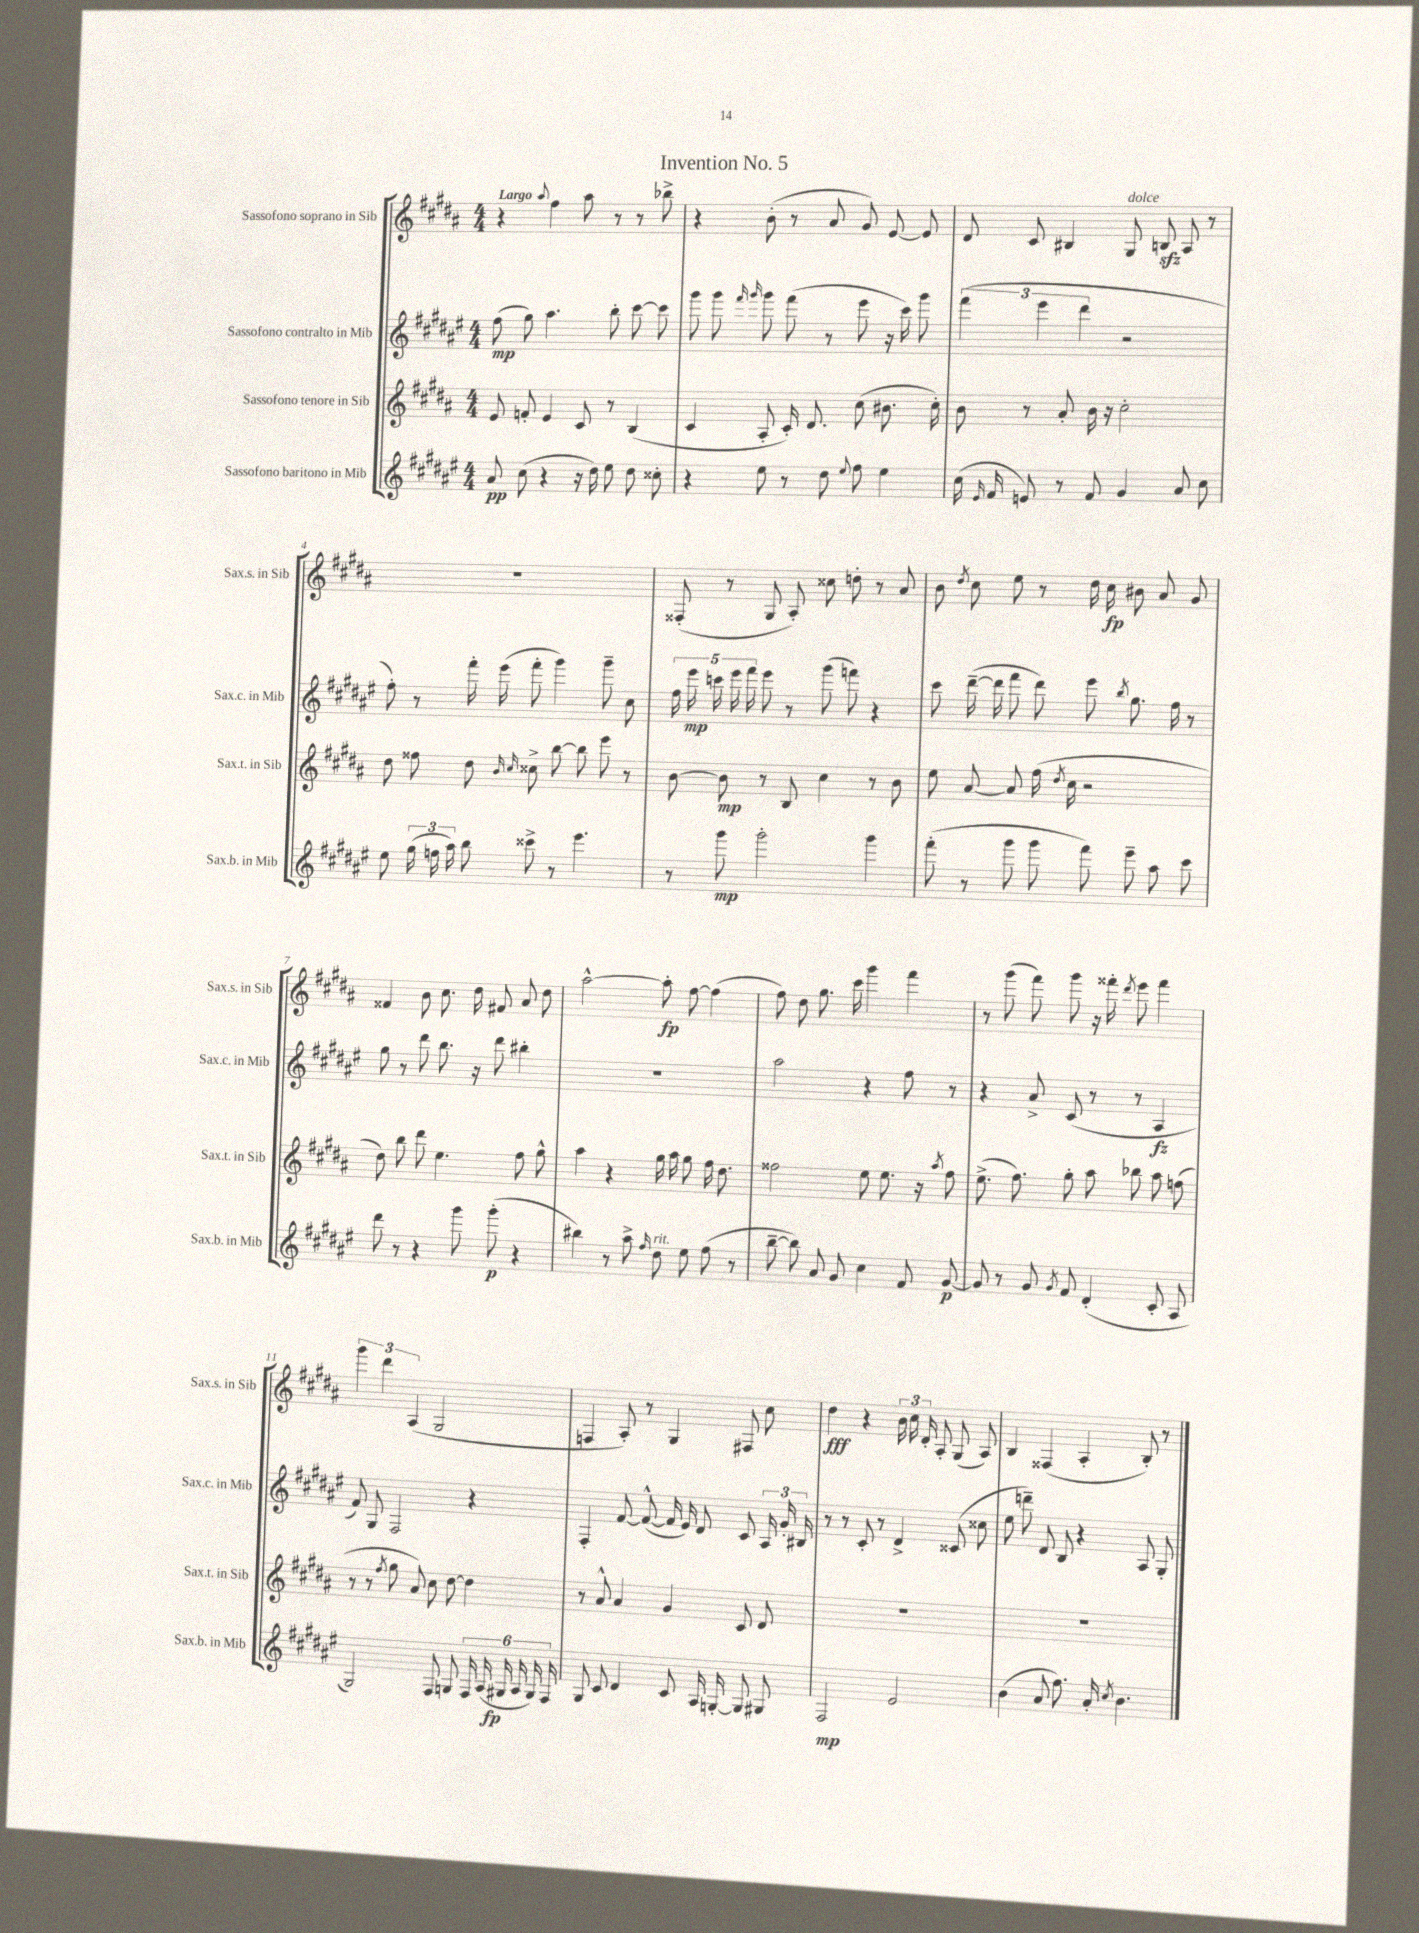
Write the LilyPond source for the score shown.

\header { title = "Invention No. 5" }
<<
\new StaffGroup <<
\new Staff = "s0" \with { instrumentName = "Sassofono soprano in Sib" shortInstrumentName = "Sax.s. in Sib" } {
    \clef treble \key b \major \numericTimeSignature \time 4/4 \tempo "Largo"
    \autoBeamOff r4 \appoggiatura { ais''8 } fis''4 ais''8 r8 r8 bes''8-> |
    r4 b'8-.( r8 ais'8 gis'8) e'8~ e'8 |
    dis'8 cis'8 bis4 gis8^\markup { \italic "dolce" } b8\sfz ais8 r8 |
    R1 |
    fisis8-.( r8 gis8 ais8-.) cisis''8 d''8-. r8 ais'8 |
    b'8 \acciaccatura { dis''8 } cis''8 e''8 r8 dis''16 cis''16\fp bis'8 ais'8 gis'8 |
    fisis'4 b'8 cis''8. dis''16 fis'8 ais'8 dis''8 |
    ais''2~-^ ais''8-.\fp fis''8~ fis''4( |
    fis''8) dis''8 gis''8. cis'''16 gis'''4 fis'''4 |
    r8 gis'''8( fis'''8) gis'''8 r16 fisis'''16-. \acciaccatura { dis'''8 } e'''8 fisis'''4 |
    \tuplet 3/2 { gis'''4 dis'''4 ais4( } gis2 |
    f4 ais8-.) r8 gis4 fis8 cis''8 |
    dis''4\fff r4 \tuplet 3/2 { b'16 cis''16 dis'16-. } ais8-. gis8( ais8) |
    b4 fisis4( ais4-. b8-.) r8 \bar "|." |
}
\new Staff = "s1" \with { instrumentName = "Sassofono contralto in Mib" shortInstrumentName = "Sax.c. in Mib" } {
    \clef treble \key fis \major \numericTimeSignature \time 4/4
    \autoBeamOff fis''8\mp( gis''8) ais''4. b''8-. cis'''8~ cis'''8 |
    gis'''8 gis'''8 \grace { fis'''16 gis'''16 } gis'''8 fis'''8( r8 eis'''8 r16 cis'''16) gis'''8 |
    \tuplet 3/2 { fis'''4( eis'''4 dis'''4 } r2 |
    fis''8-.) r8 fis'''16-. eis'''16( fis'''8-. gis'''4) gis'''8-- cis''8 |
    \tuplet 5/4 { fis''16 eis'''16\mp c'''16 eis'''16 fis'''16 } eis'''8 r8 gis'''8( f'''8) r4 |
    cis'''8 dis'''16~--( dis'''16 fis'''8 dis'''8) eis'''8 \acciaccatura { b''8 } gis''8. fis''16 r8 |
    gis''8 r8 dis'''8 b''8. r16 dis'''8 bis''4-. |
    R1 |
    ais''2 r4 fis''8 r8 |
    r4 ais'8-> cis'8( r8 r8 ais4\fz |
    fis'8) gis8 fis2 r4 |
    fis4-. fis'8~ fis'8~-^( fis'16 eis'16) dis'8 cis'8 \tuplet 3/2 { ais16 gis'16-. bis16 } |
    r8 r8 cis'8-. r8 dis'4-> cisis'8( cisis''8 |
    eis''8 d'''8--) dis'8 b8 r4 ais8 gis8-. \bar "|." |
}
\new Staff = "s2" \with { instrumentName = "Sassofono tenore in Sib" shortInstrumentName = "Sax.t. in Sib" } {
    \clef treble \key b \major \numericTimeSignature \time 4/4
    \autoBeamOff e'8 f'8-. e'4 cis'8 r8 b4( |
    cis'4 ais8-. cis'16-.) dis'8. cis''8( bis'8. cis''16-.) |
    b'8 r8 ais'8-. b'16 r16 cis''2-. |
    dis''8 fisis''8 dis''8 \grace { b'16 cis''16 } cisis''8-> b''8~ b''8 e'''8 r8 |
    b'8~ b'8\mp r8 b8 cis''4 r8 b'8 |
    e''8 ais'8~ ais'8 fis''16( \acciaccatura { dis''8 } cis''16 r2 |
    dis''8) b''8 dis'''8 e''4. fis''8 gis''8-^ |
    ais''4 r4 gis''16 ais''16 gis''8 fis''16 dis''8. |
    fisis''2 e''8 e''8. r16 \acciaccatura { ais''8 } fisis''8 |
    e''8.->( fis''8.) gis''8-. ais''8 bes''8 ais''8 f''8( |
    r8 r8 \acciaccatura { fis''8 } gis''8 ais'8) cis''8 dis''8~ dis''4 |
    r8 ais'8-^ ais'4 gis'4 cis'8 dis'8 |
    R1 |
    R1 \bar "|." |
}
\new Staff = "s3" \with { instrumentName = "Sassofono baritono in Mib" shortInstrumentName = "Sax.b. in Mib" } {
    \clef treble \key fis \major \numericTimeSignature \time 4/4
    \autoBeamOff ais'8\pp cis''8( r4 r16 dis''16) eis''8 dis''8 cisis''8-. |
    r4 eis''8 r8 dis''8 \appoggiatura { eis''8 } fis''8 eis''4 |
    cis''16( \grace { eis'16 } fis'16 e'8) r8 fis'8 gis'4 ais'8 cis''8 |
    eis''8 \tuplet 3/2 { gis''16( f''16 ais''16) } b''8 cisis'''8-> r8 eis'''4. |
    r8 gis'''8\mp gis'''2-. gis'''4 |
    fis'''8-.( r8 gis'''8 gis'''8 fis'''8) eis'''8-- ais''8 cis'''8 |
    dis'''8 r8 r4 gis'''8 gis'''8-.\p( r4 |
    bis''4) r8 ais''8-> \grace { fis''16 } dis''8^\markup { \italic "rit." } eis''8 fis''8( r8 |
    b''8~-- b''8) ais'8 gis'8 cis''4 fis'8 gis'8~\p |
    gis'8 r8 gis'8 \acciaccatura { gis'8 } fis'8 dis'4-.( cis'8-. ais8 |
    gis2) fis8 g8 \tuplet 6/4 { fis16 ais16( gis16\fp ais16 gis16) fis16 } |
    gis8 cis'8 dis'4 cis'8 ais16 g16~-. g8 gis8 |
    fis2\mp eis'2 |
    b'4( ais'8 fis''8.) ais'16-. \acciaccatura { cis''8 } b'4. \bar "|." |
}
>>
>>
